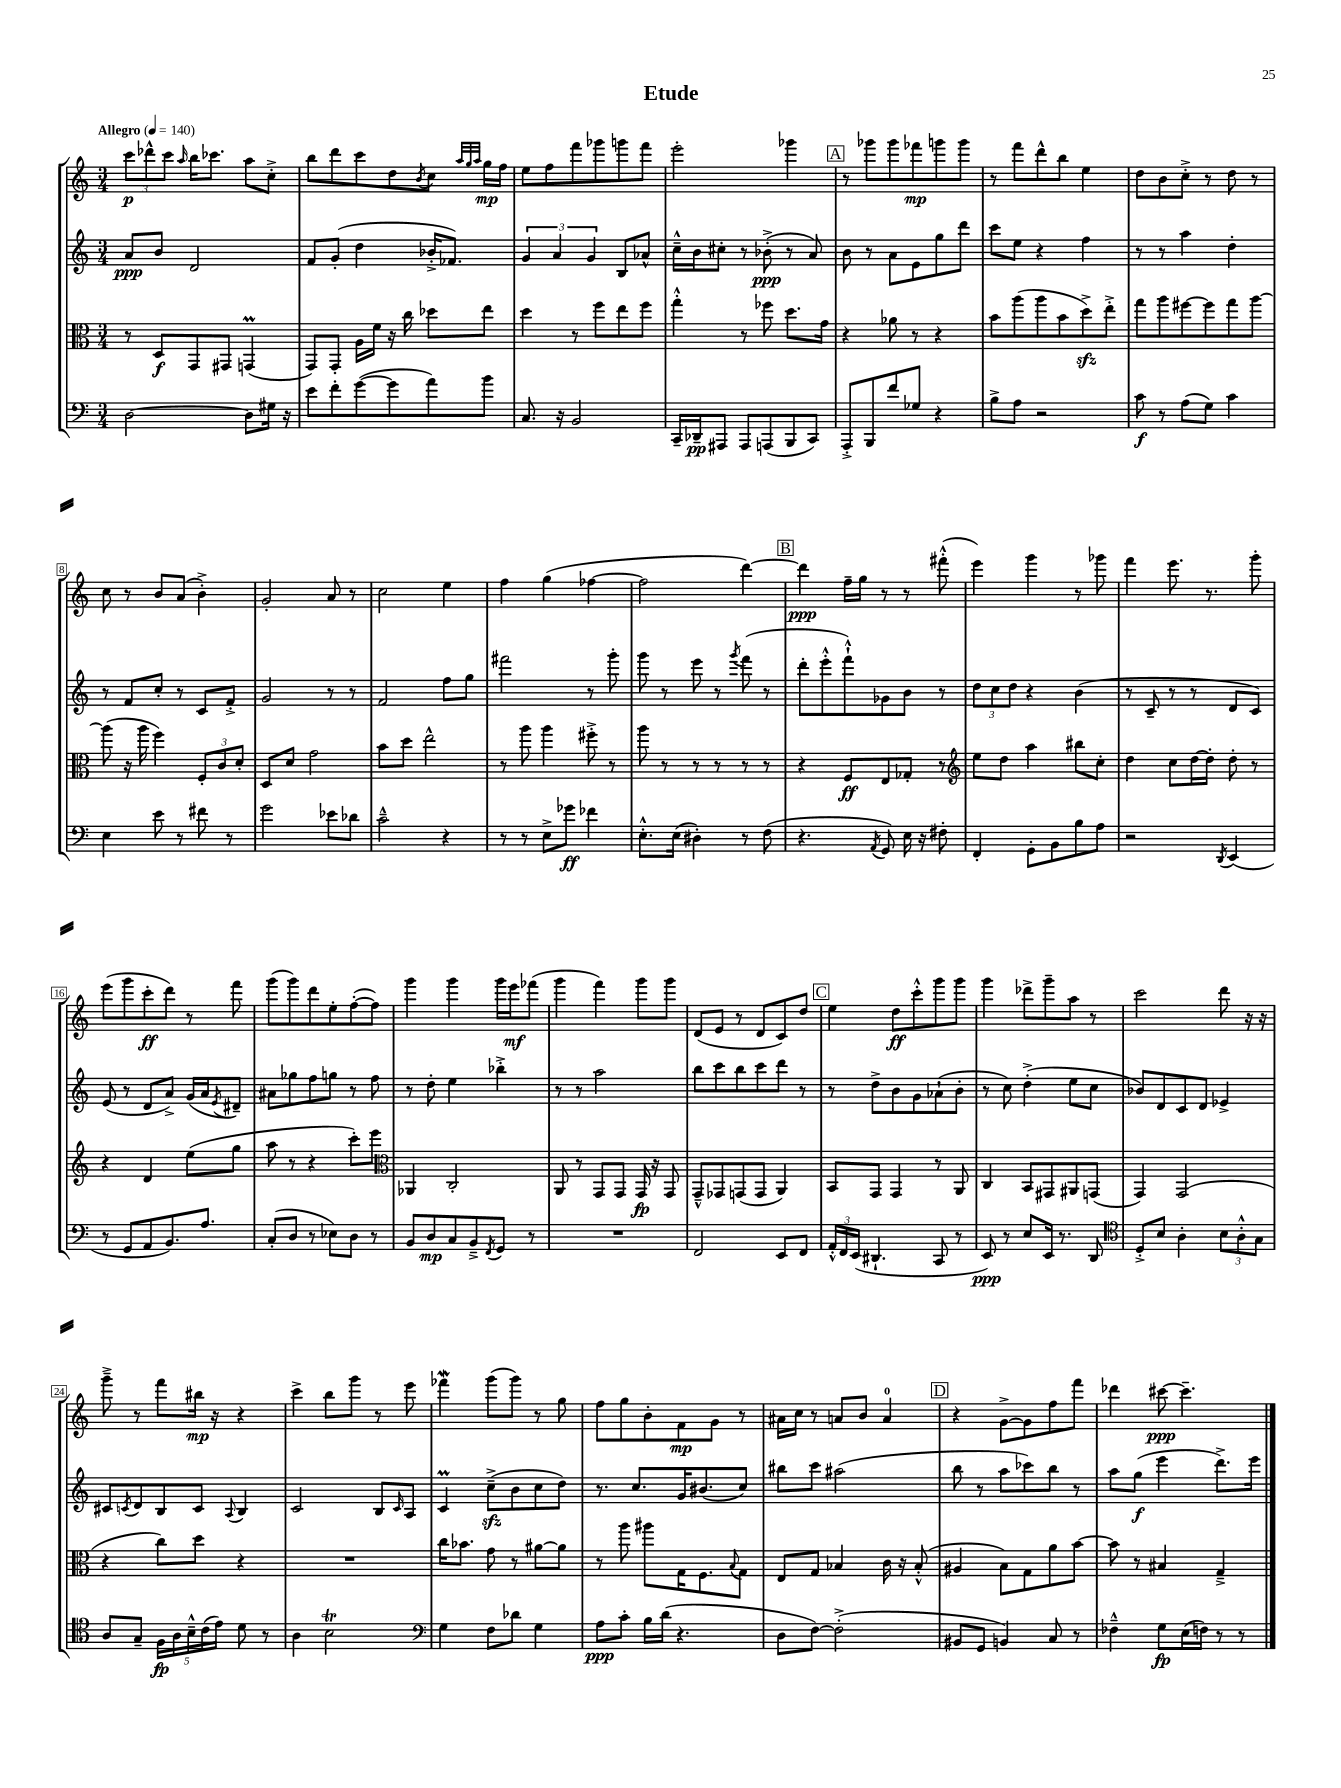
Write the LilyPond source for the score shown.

\header { title = "Etude" }
<<
\new StaffGroup <<
\new Staff = "s0" {
    \clef treble \key c \major \numericTimeSignature \time 3/4 \tempo "Allegro" 4 = 140
    \tuplet 3/2 { c'''8\p des'''8-^ c'''8 } \grace { a''16 } b''16 ces'''8. a''8 c''8-.-> |
    b''8 d'''8 c'''8 d''8 \acciaccatura { b'8 } c''8 \grace { a''32 g''32 a''32 } g''16\mp f''16 |
    e''8 f''8 f'''8 ges'''8 g'''8 f'''8 |
    e'''2-. ges'''4 |
    \mark \markup { \box "A" } r8 ges'''8 ges'''8 fes'''8\mp g'''8 g'''8 |
    r8 f'''8 d'''8-^ b''8 e''4 |
    d''8 b'8 c''8-.-> r8 d''8 r8 |
    c''8 r8 b'8 a'8( b'4-.->) |
    g'2-. a'8 r8 |
    c''2 e''4 |
    f''4 g''4( fes''4~ |
    fes''2 d'''4~) |
    \mark \markup { \box "B" } d'''4\ppp f''16-- g''16 r8 r8 fis'''8-.-^( |
    e'''4) g'''4 r8 ges'''8 |
    f'''4 e'''8. r8. g'''8-. |
    e'''8( g'''8 c'''8-.\ff d'''8) r8 f'''8 |
    g'''8( g'''8) d'''8 e''8-. f''8~-.( f''8) |
    g'''4 g'''4 g'''16 e'''16\mf fes'''8( |
    g'''4 f'''4) g'''8 g'''8 |
    d'8( e'8 r8 d'8 c'8) d''8 |
    \mark \markup { \box "C" } e''4 d''8\ff c'''8-.-^ g'''8 g'''8 |
    g'''4 des'''8-> g'''8-- a''8 r8 |
    c'''2 d'''8 r16 r16 |
    g'''8---> r8 f'''8 bis''16\mp r16 r4 |
    c'''4-> b''8 g'''8 r8 e'''8 |
    fes'''4\mordent g'''8( g'''8) r8 g''8 |
    f''8 g''8 b'8-. f'8\mp g'8 r8 |
    ais'16 c''16 r8 a'8 b'8 a'4-0 |
    \mark \markup { \box "D" } r4 g'8~-> g'8 f''8 f'''8 |
    des'''4 cis'''8~\ppp cis'''4.-- \bar "|." |
}
\new Staff = "s1" {
    \clef treble \key c \major \numericTimeSignature \time 3/4
    a'8\ppp b'8 d'2 |
    f'8 g'8-.( d''4 bes'16-.-> fes'8.) |
    \tuplet 3/2 { g'4 a'4 g'4 } b8 aes'8-^ |
    c''16---^ b'16 cis''8-. r8 bes'8-.->\ppp( r8 a'8) |
    \mark \markup { \box "A" } b'8 r8 a'8 e'8 g''8 d'''8 |
    c'''8 e''8 r4 f''4 |
    r8 r8 a''4 d''4-. |
    r8 f'8 c''8-. r8 c'8 f'8-.-> |
    g'2 r8 r8 |
    f'2 f''8 g''8 |
    fis'''2 r8 g'''8-. |
    g'''8 r8 e'''8 r8 \acciaccatura { g'''8 } f'''8( r8 |
    \mark \markup { \box "B" } d'''8-. e'''8-.-^ f'''8-!-^) ges'8 b'8 r8 |
    \tuplet 3/2 { d''8 c''8 d''8 } r4 b'4( |
    r8 c'8-- r8 r8 d'8 c'8) |
    e'8( r8 d'8 a'8->) g'16( a'16 \acciaccatura { e'8 } dis'8--) |
    ais'8 ges''8 f''8 g''8 r8 f''8 |
    r8 d''8-. e''4 bes''4-.-> |
    r8 r8 a''2 |
    b''8 c'''8 b''8 c'''8 d'''8 r8 |
    \mark \markup { \box "C" } r8 d''8-> b'8 g'8 aes'8-!( b'8-. |
    r8 c''8) d''4-.->( e''8 c''8 |
    bes'8) d'8 c'8 d'8 ees'4-> |
    cis'8 \acciaccatura { c'8 } d'8 b8 c'8 \appoggiatura { a8 } b4 |
    c'2 b8 \grace { c'16 } a8 |
    c'4\prall c''8--->\sfz( b'8 c''8 d''8) |
    r8. c''8. g'16 bis'8.( c''8) |
    bis''8 c'''8 ais''2( |
    \mark \markup { \box "D" } b''8 r8 a''8 ces'''8) b''8 r8 |
    a''8 g''8\f( e'''4 d'''8.->) e'''16 \bar "|." |
}
\new Staff = "s2" {
    \clef alto \key c \major \numericTimeSignature \time 3/4
    r8 d8\f g,8 gis,8 g,4\prall( |
    g,8) g,8-. a16 f'16 r16 c''16 des''8 e''8 |
    d''4 r8 f''8 e''8 f''8 |
    g''4-.-^ r8 fes''8 d''8. g'16 |
    \mark \markup { \box "A" } r4 aes'8 r8 r4 |
    b'8 a''8( a''8 b'8 d''8->\sfz) e''8-.-> |
    g''8 a''8 fis''8~ fis''8 g''8 a''8~ |
    a''8( r16 a''16 f''4) \tuplet 3/2 { f8-. c'8 d'8-. } |
    d8 d'8 g'2 |
    b'8 d''8 e''2-^ |
    r8 a''8 a''4 fis''8-.-> r8 |
    a''8 r8 r8 r8 r8 r8 |
    \mark \markup { \box "B" } r4 f8\ff e8 ges8-. r8 |
    \clef treble e''8 d''8 a''4 bis''8 c''8-. |
    d''4 c''8 d''16~ d''16-. d''8-. r8 |
    r4 d'4 e''8( g''8 |
    a''8 r8 r4 c'''8-.) e'''8 |
    \clef alto aes,4 c2-. |
    a,8 r8 g,8 g,8 g,16\fp r16 g,8 |
    g,8---^ ges,8 g,8( g,8 a,4) |
    \mark \markup { \box "C" } b,8 g,8 g,4 r8 a,8 |
    c4 b,8 gis,8 ais,8 g,8( |
    g,4) g,2( |
    r4 c''8) d''8 r4 |
    R2. |
    c''16 bes'8. g'8 r8 ais'8~ ais'8 |
    r8 a''8 ais''8 g16 f8. \appoggiatura { b8 } g8 |
    e8 g8 bes4 c'16 r16 bes8-.-^( |
    \mark \markup { \box "D" } ais4 b8) g8 a'8 b'8~ |
    b'8 r8 bis4 g4---> \bar "|." |
}
\new Staff = "s3" {
    \clef bass \key c \major \numericTimeSignature \time 3/4
    d2~ d8 gis16 r16 |
    e'8 f'8-. g'8~( g'8 a'8) b'8 |
    c8. r16 b,2 |
    c,16-- des,16--\pp ais,,8 ais,,8 a,,8( b,,8 c,8) |
    \mark \markup { \box "A" } a,,8-.-> b,,8 f'8 ges8 r4 |
    b8-> a8 r2 |
    c'8\f r8 a8( g8) c'4 |
    e4 e'8 r8 fis'8 r8 |
    g'2 ees'8 des'8 |
    c'2---^ r4 |
    r8 r8 e8-> ges'8\ff fes'4 |
    e8.-.-^ e16( dis4-.) r8 f8( |
    \mark \markup { \box "B" } r4. \acciaccatura { a,8 } g,8) e16 r16 fis8-. |
    f,4-. g,8-. b,8 b8 a8 |
    r2 \acciaccatura { d,8 } e,4( |
    r8 g,8 a,8 b,8.) a8. |
    c8-.( d8 r8 ees8) d8 r8 |
    b,8 d8\mp c8 b,8---> \acciaccatura { f,8 } g,8 r8 |
    R2. |
    f,2 e,8 f,8 |
    \mark \markup { \box "C" } \tuplet 3/2 { a,16-.-^ f,16 e,16( } dis,4.-! c,8 r8 |
    e,8\ppp) r8 e8 e,16 r8. d,8 |
    \clef tenor d8-.-> b8 a4-. \tuplet 3/2 { b8 a8-.-^ g8 } |
    a8 g8-- \tuplet 5/4 { f16\fp a16 b16---^ c'16( e'16) } d'8 r8 |
    a4 b2\trill |
    \clef bass g4 f8 des'8 g4 |
    a8\ppp c'8-. b16 d'16( r4. |
    d8 f8~) f2-.->( |
    \mark \markup { \box "D" } bis,8 g,8 b,4) c8 r8 |
    fes4---^ g8\fp e16( f16) r8 r8 \bar "|." |
}
>>
>>
\layout { \context { \Score \override BarNumber.stencil = #(make-stencil-boxer 0.1 0.3 ly:text-interface::print) } }
